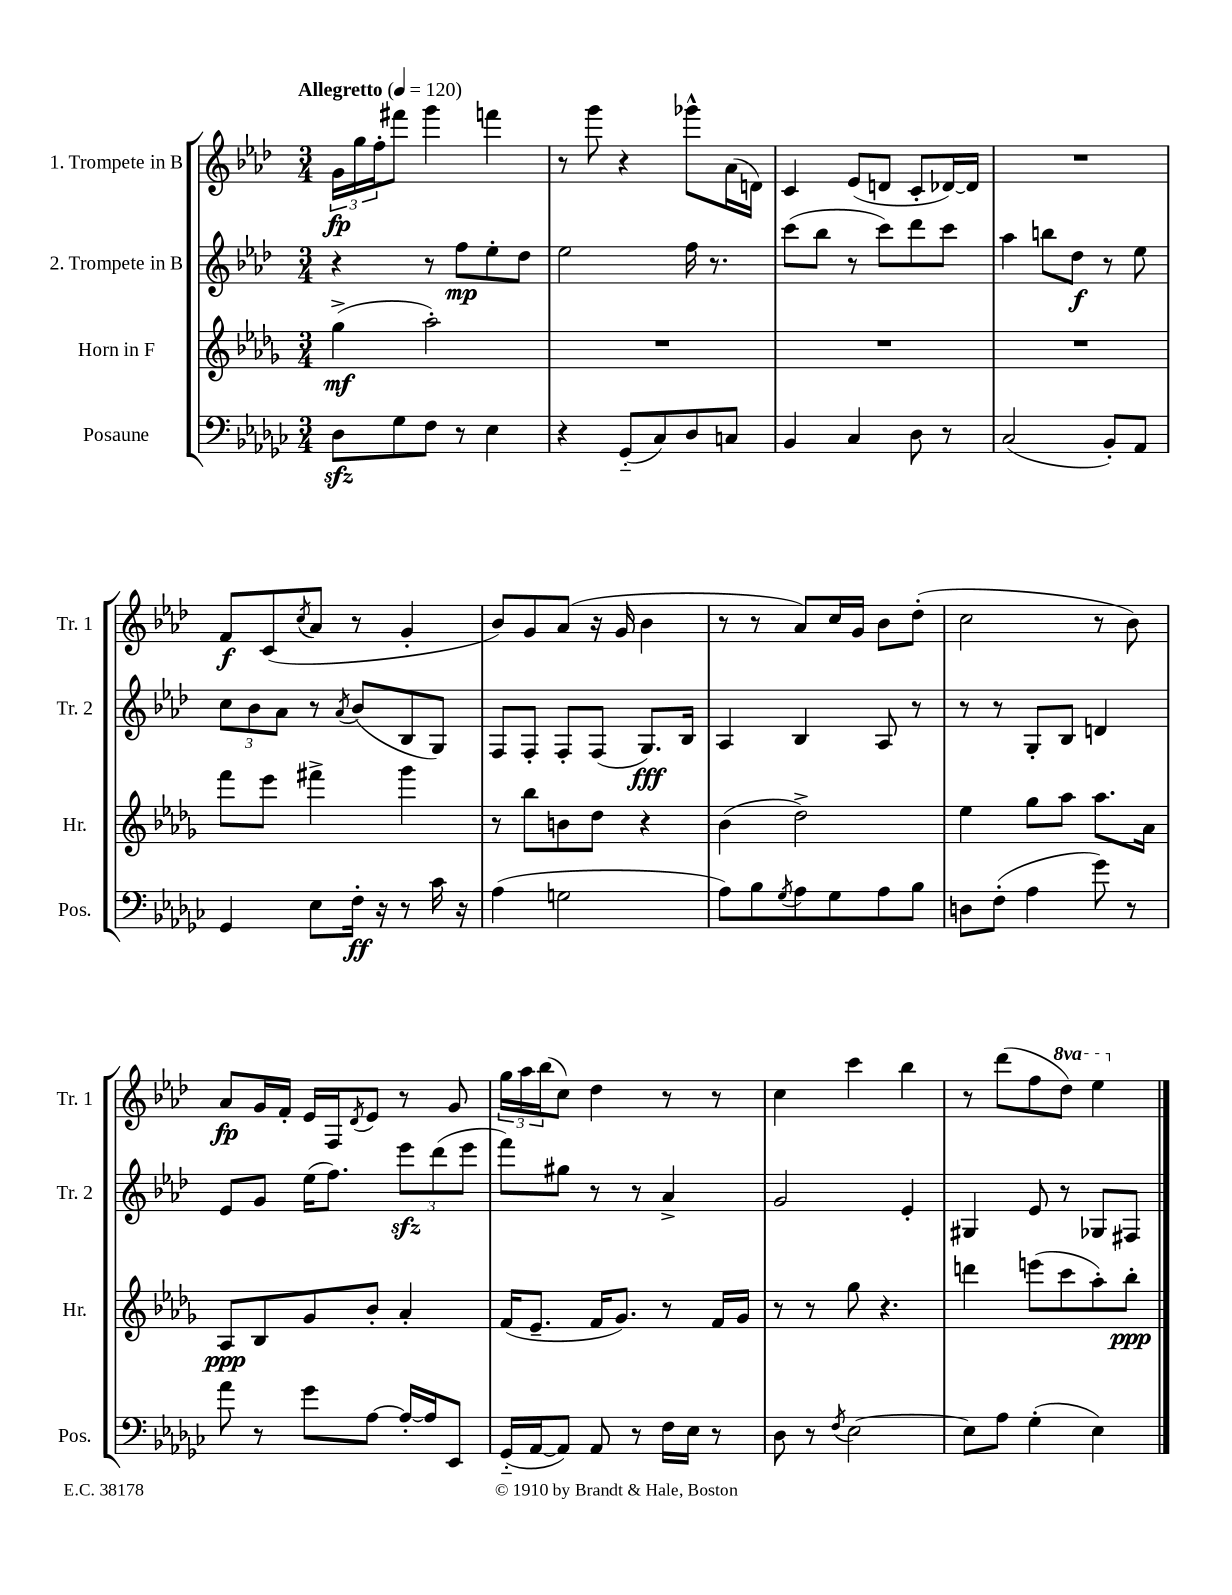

**kern	**kern	**kern	**kern
*staff4	*staff3	*staff2	*staff1
*clefF4	*clefG2	*clefG2	*clefG2
*k[b-e-a-d-g-c-]	*k[b-e-a-d-g-]	*k[b-e-a-d-]	*k[b-e-a-d-]
*M3/4	*M3/4	*M3/4	*M3/4
*MM120	*MM120	*MM120	*MM120
8D-	(4gg-^	4r	24g
.	.	.	24gg
.	.	.	24ff'
8G-	.	.	8fff#
8F	2aa-')	8r	4ggg
8r	.	8ff	.
4E-	.	8ee-'	4fff
.	.	8dd-	.
=	=	=	=
4r	2.r	2ee-	8r
.	.	.	8ggg
(8GG-'~	.	.	4r
8C-)	.	.	.
8D-	.	16ff	8ggg-^^
.	.	8.r	.
8C	.	.	(16a-
.	.	.	16d)
=	=	=	=
4BB-	2.r	(8ccc	4c
.	.	8bb-	.
4C-	.	8r	(8e-
.	.	8ccc)	8d
8D-	.	8ddd-	8c'
8r	.	8ccc	[16d-)
.	.	.	16d-]
=	=	=	=
(2C-	2.r	4aa-	2.r
.	.	8bb	.
.	.	8dd-	.
8BB-')	.	8r	.
8AA-	.	8ee-	.
=	=	=	=
4GG-	8fff	12cc	8f
.	.	12b-	.
.	8eee-	.	(8c
.	.	12a-	.
.	.	.	8qcc
8E-	4fff#^	8r	8a-
.	.	8qa-	.
16F'	.	(8b-	8r
16r	.	.	.
8r	4ggg-	8B-	4g'
16c-	.	8G)	.
16r	.	.	.
=	=	=	=
(4A-	8r	8F	8b-)
.	8bb-	8F'	8g
2G	8b	8F'	(8a-
.	8dd-	(8F	16r
.	.	.	16g
.	4r	8.G)	4b-
.	.	16B-	.
=	=	=	=
8A-)	(4b-	4A-	8r
8B-	.	.	8r
8qG-	.	.	.
8A-	2dd-^)	4B-	8a-)
8G-	.	.	16cc
.	.	.	16g
8A-	.	8A-	8b-
8B-	.	8r	(8dd-'
=	=	=	=
8D	4ee-	8r	2cc
(8F'	.	8r	.
4A-	8gg-	8G'	.
.	8aa-	8B-	.
8g-)	8.aa-	4d	8r
8r	.	.	8b-)
.	16a-	.	.
=	=	=	=
8a-	8A-	8e-	8a-
8r	8B-	8g	16g
.	.	.	16f'
8g-	8g-	(16ee-	16e-
.	.	8.ff)	16F
.	.	.	8qd-
[8A-	8b-'	.	8e-
16A-'_	4a-'	12eee-	8r
16A-]	.	.	.
.	.	(12ddd-	.
8EE-	.	.	8g
.	.	12eee-	.
=	=	=	=
(16GG-'~	(16f	8fff)	24gg
.	.	.	24aa-
[16AA-	8.e-~	.	.
.	.	.	(24bb-
8AA-])	.	8gg#	8cc)
8AA-	16f	8r	4dd-
.	8.g-)	.	.
8r	.	8r	.
16F	8r	4a-^	8r
16E-	.	.	.
8r	16f	.	8r
.	16g-	.	.
=	=	=	=
8D-	8r	2g	4cc
8r	8r	.	.
8qF	.	.	.
[2E-	8gg-	.	4ccc
.	4.r	.	.
.	.	4e-'	4bb-
=	=	=	=
8E-]	4ddd	4G#	8r
8A-	.	.	(8ddd-
(4G-'	(8eee	8e-	8ff
.	8ccc	8r	8ddd-)
4E-)	8aa-')	8G-	4eee-
.	8bb-'	8F#	.
==	==	==	==
*-	*-	*-	*-
